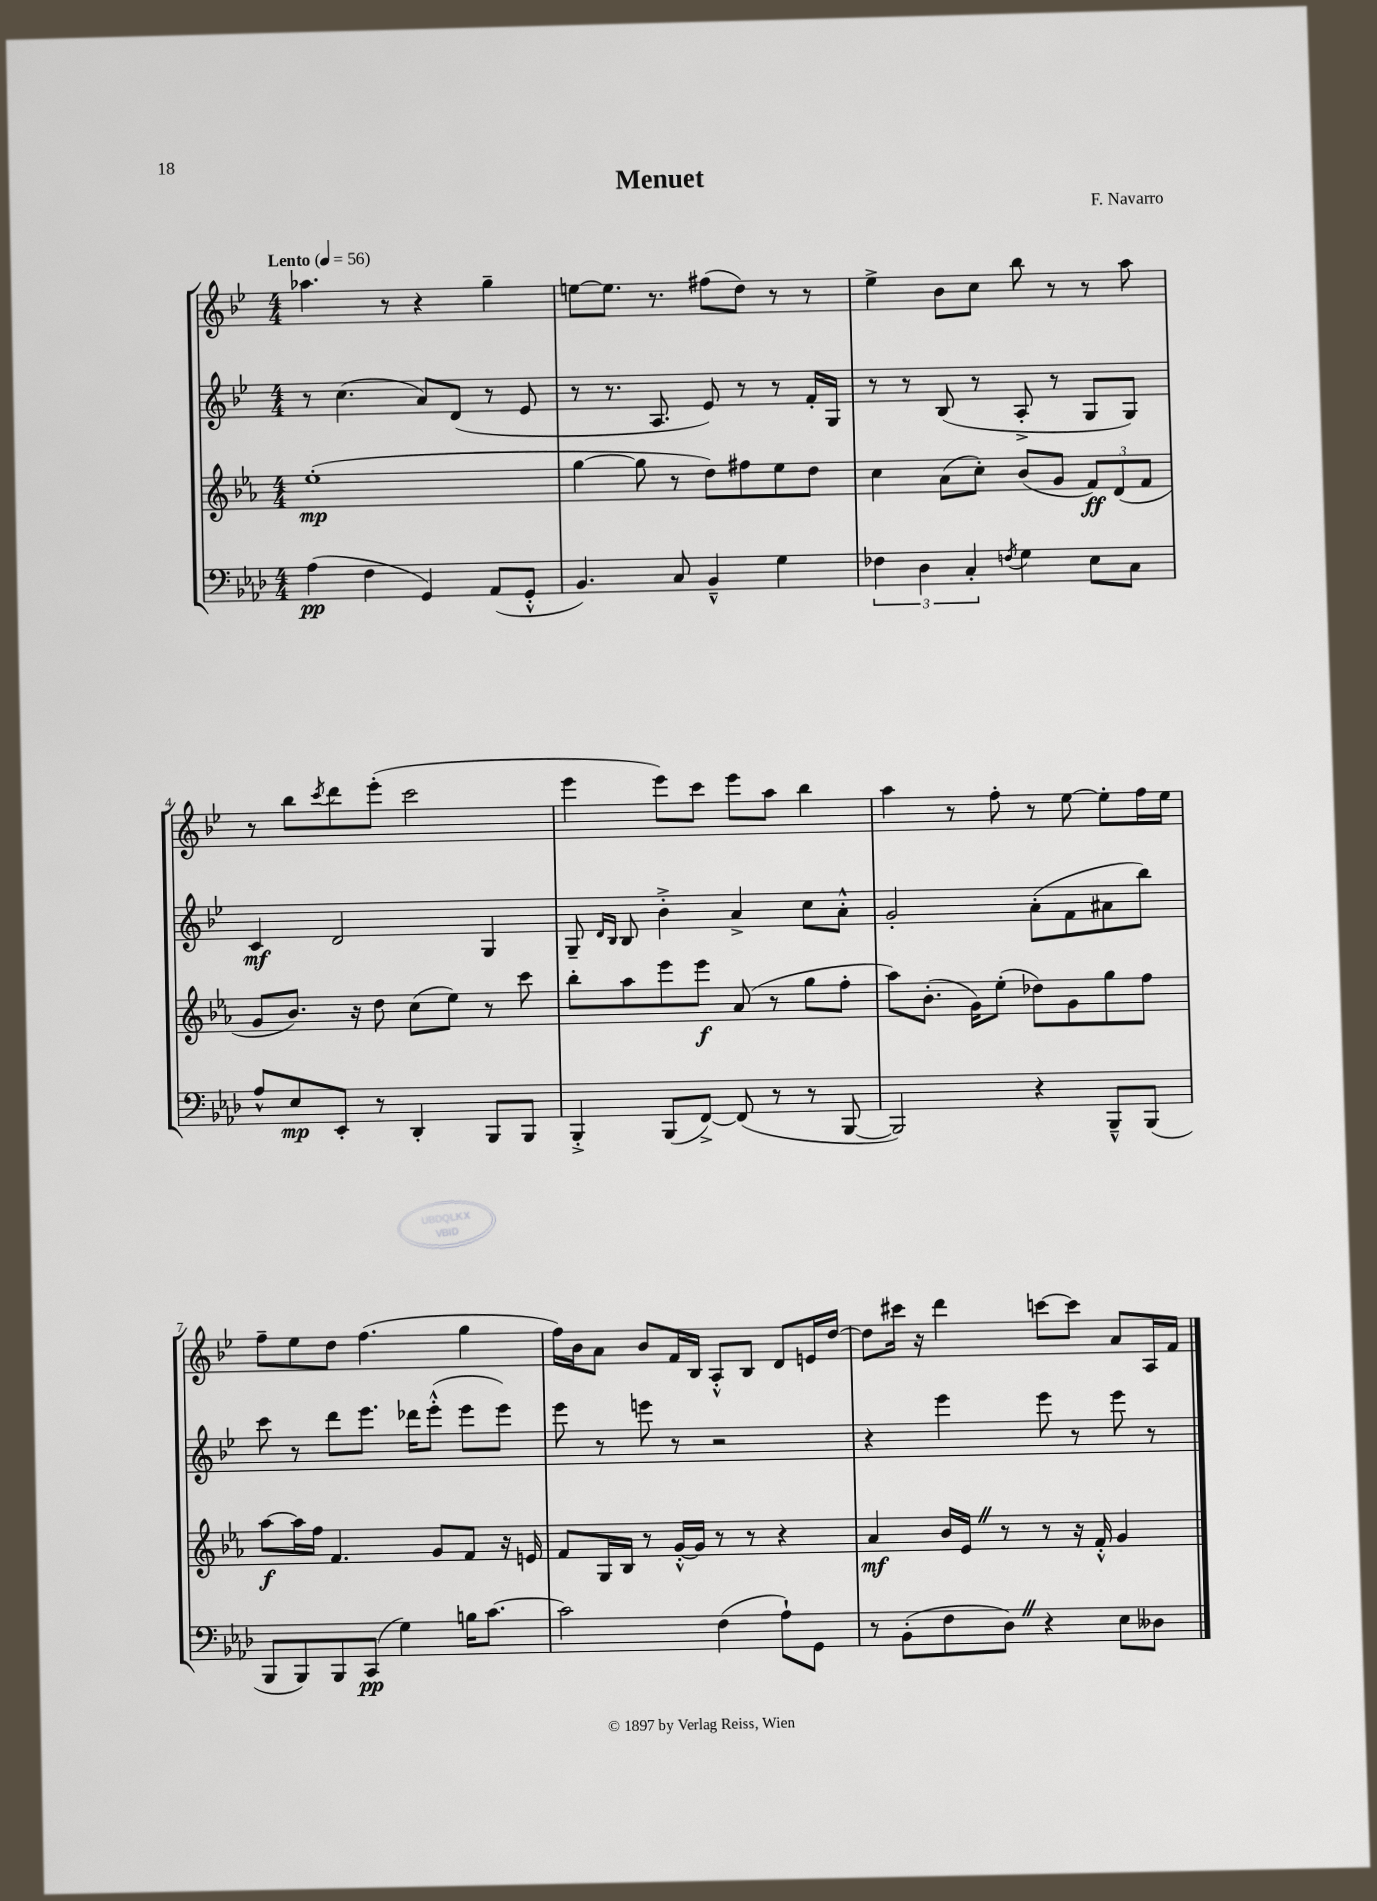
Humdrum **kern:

**kern	**kern	**kern	**kern
*staff4	*staff3	*staff2	*staff1
*clefF4	*clefG2	*clefG2	*clefG2
*k[b-e-a-d-]	*k[b-e-a-]	*k[b-e-]	*k[b-e-]
*M4/4	*M4/4	*M4/4	*M4/4
*MM56	*MM56	*MM56	*MM56
(4A-	(1ee-'	8r	4.aa-
.	.	(4.cc	.
4F	.	.	.
.	.	.	8r
4GG)	.	8a)	4r
.	.	(8d	.
(8AA-	.	8r	4gg~
8GG'^^	.	8e-	.
=	=	=	=
4.BB-)	[4gg	8r	[8ee
.	.	8.r	8.ee]
.	8gg]	.	.
.	.	8.A	8.r
8C	8r	.	.
4BB-~^^	8dd)	8e-)	(8ff#
.	8ff#	8r	8dd)
4G	8ee-	8r	8r
.	8dd	16f'	8r
.	.	16G	.
=	=	=	=
6F-	4cc	8r	4ee-^
.	.	8r	.
6D-	.	.	.
.	(8a-	(8B-	8b-
6C'	.	.	.
.	8cc')	8r	8cc
8qF	.	.	.
4G	(8b-	8A'^	8bb-
.	8g	8r	8r
8E-	12f)	8G	8r
.	(12d	.	.
8C	.	8G)	8aa
.	12f	.	.
=	=	=	=
8A-^^	8g	4c	8r
8E-	8.b-)	.	8bb-
.	.	.	8qccc
8EE-'	.	2d	8ddd
.	16r	.	.
8r	8dd	.	(8eee-'
4DD-'	(8cc	.	2ccc
.	8ee-)	.	.
8BBB-	8r	4G	.
8BBB-	8ccc	.	.
=	=	=	=
4BBB-'^	8bb-'	8G~	4eee-
.	.	16qqd	.
.	.	16qqB-	.
.	8aa-	8B-	.
(8BBB-	8eee-	4b-'^	8eee-)
[8FF^)	8eee-	.	8ccc
(8FF]	(8a-	4a^	8eee-
8r	8r	.	8aa
8r	8gg	8cc	4bb-
[8BBB-	8ff'	8a'^^	.
=	=	=	=
2BBB-])	8aa-)	2g'	4aa
.	(8.b-'	.	.
.	.	.	8r
.	16g)	.	.
.	(8ee-'	.	8ff'
4r	8dd-)	(8a'	8r
.	8g	8f	[8ee-
8BBB-~^^	8gg	8a#	8ee-']
(8BBB-	8ff	8bb-)	16ff
.	.	.	16ee-
=	=	=	=
8BBB-	[8aa-	8ccc	8ff~
8BBB-)	16aa-]	8r	8ee-
.	16ff	.	.
8BBB-	4.f	8ddd	8dd
(8CC	.	8.eee-	(4.ff
4G)	.	.	.
.	.	16ddd-	.
.	8g	(8eee-'^^	.
16B	8f	8eee-	4gg
[8.c	.	.	.
.	16r	8eee-)	.
.	16e	.	.
=	=	=	=
2c]	8f	8eee-	16ff)
.	.	.	16b-
.	16G	8r	8a
.	16B-	.	.
.	8r	8eee	8b-
.	[16g'^^	8r	16f
.	16g]	.	16B-
(4F	8r	2r	8A'^^
.	8r	.	8B-
8A-`)	4r	.	8d
8GG	.	.	16e
.	.	.	[16dd
=	=	=	=
8r	4a-	4r	8dd]
(8BB-'	.	.	16ccc#
.	.	.	16r
8F	16b-	4eee-	4ddd
.	16e-	.	.
8D-)	8r	.	.
4r	8r	8eee-	[8ccc
.	16r	8r	8ccc]
.	16f'^^	.	.
8E-	4g	8eee-	8a
8D--	.	8r	16A
.	.	.	16f
==	==	==	==
*-	*-	*-	*-
